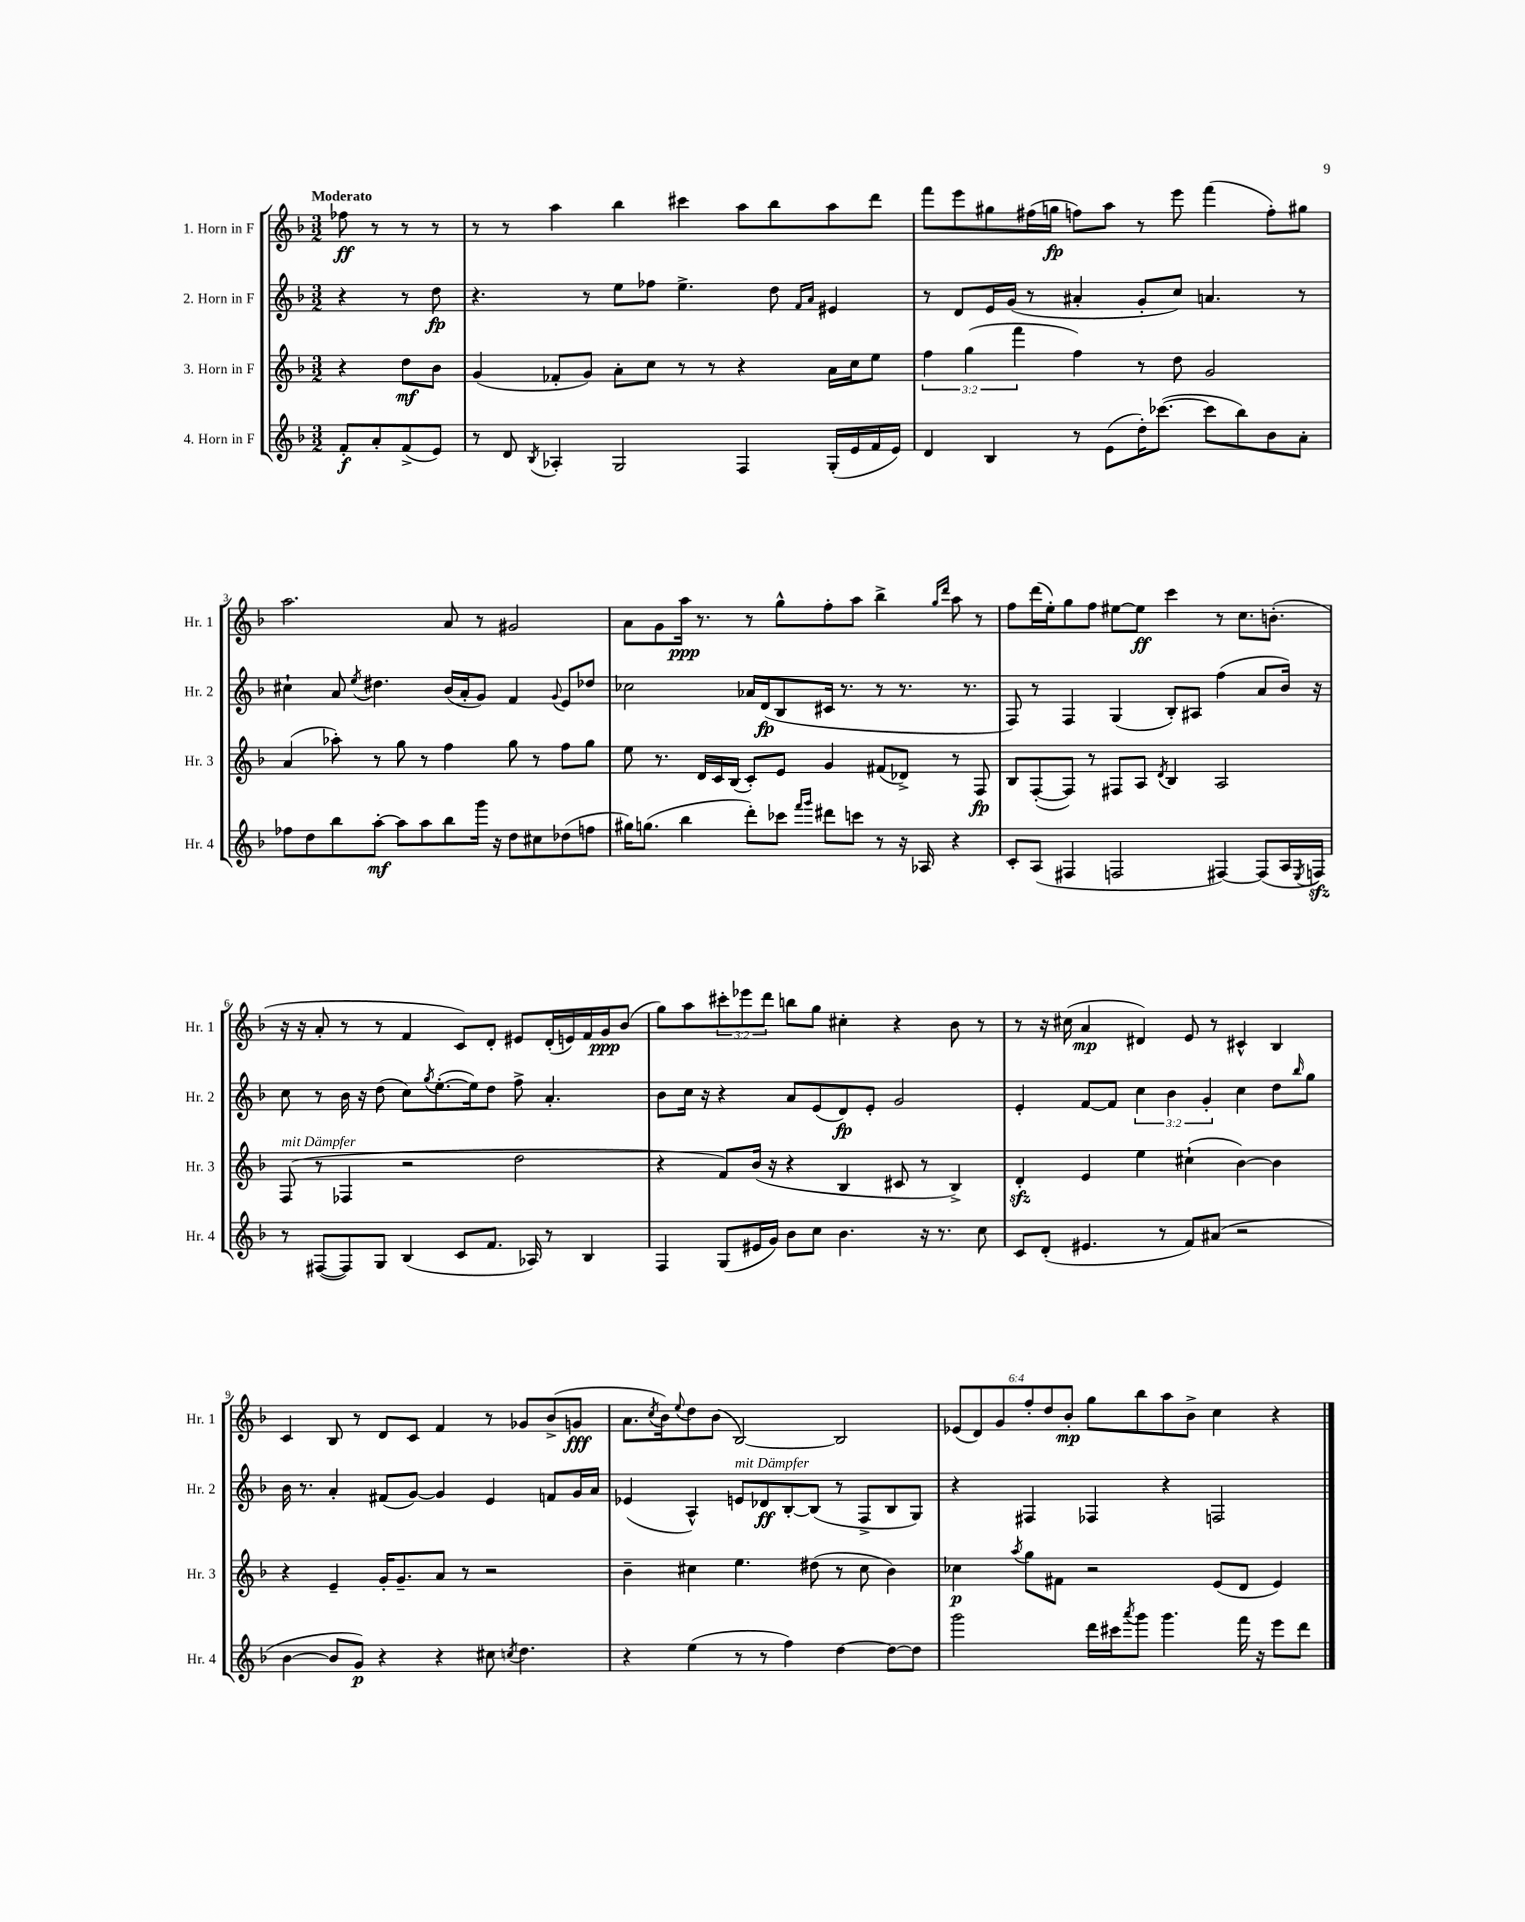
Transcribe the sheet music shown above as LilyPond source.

<<
\new StaffGroup <<
\new Staff = "s0" \with { instrumentName = "1. Horn in F" shortInstrumentName = "Hr. 1" } {
    \clef treble \key f \major \numericTimeSignature \time 3/2 \override Staff.TupletNumber.text = #tuplet-number::calc-fraction-text \partial 2 \tempo "Moderato"
    fes''8\ff r8 r8 r8 |
    r8 r8 a''4 bes''4 cis'''4 a''8 bes''8 a''8 d'''8 |
    f'''8 e'''8 gis''8 fis''16( g''16\fp f''8) a''8 r8 e'''8 f'''4( f''8-.) gis''8 |
    a''2. a'8 r8 gis'2 |
    a'8 g'8 a''16\ppp r8. r8 g''8-^ f''8-. a''8 bes''4-> \grace { g''16 d'''16 } a''8 r8 |
    f''8 d'''16( e''16-.) g''8 f''8 eis''8~ eis''8\ff c'''4 r8 c''8. b'8.-.( |
    r16 r16 a'8-. r8 r8 f'4 c'8) d'8-. eis'8 d'16-.( e'16) f'16 g'16\ppp bes'8( |
    g''8) a''8 \tuplet 3/2 { cis'''8-. ees'''8 d'''8 } b''8 g''8 cis''4-. r4 bes'8 r8 |
    r8 r16 cis''16( a'4\mp dis'4) e'8 r8 cis'4-^ bes4 |
    c'4 bes8 r8 d'8 c'8 f'4 r8 ges'8 bes'8->( g'8\fff |
    a'8. \acciaccatura { c''8 } bes'16) \appoggiatura { e''8 } d''8 bes'8( bes2~) bes2 |
    \tuplet 6/4 { ees'8( d'8) g'8 f''8-. d''8 bes'8-.\mp } g''8 bes''8 a''8 bes'8-> c''4 r4 \bar "|." |
}
\new Staff = "s1" \with { instrumentName = "2. Horn in F" shortInstrumentName = "Hr. 2" } {
    \clef treble \key f \major \numericTimeSignature \time 3/2 \override Staff.TupletNumber.text = #tuplet-number::calc-fraction-text \partial 2
    r4 r8 d''8\fp |
    r4. r8 e''8 fes''8 e''4.-> d''8 \grace { f'16 a'16 } eis'4 |
    r8 d'8 e'16 g'16( r8 ais'4-. g'8-. c''8) a'4. r8 |
    cis''4-! a'8 \acciaccatura { e''8 } dis''4. bes'16( a'16-. g'8) f'4 \appoggiatura { g'8 } e'8 des''8 |
    ces''2 aes'16 d'16\fp( bes8 cis'16 r8. r8 r8. r8. |
    f8) r8 f4 g4( bes8-.) ais8 f''4( a'8 bes'16) r16 |
    c''8 r8 bes'16 r16 d''8( c''8) \acciaccatura { g''8 } e''8.~-.( e''16) d''8 f''8-> a'4.-. |
    bes'8 c''16 r16 r4 a'8 e'8( d'8\fp) e'8-. g'2 |
    e'4-. f'8~ f'8 \tuplet 3/2 { c''4 bes'4 g'4-. } c''4 d''8 \grace { bes''16 } g''8 |
    bes'16 r8. a'4-. fis'8( g'8~) g'4 e'4 f'8 g'16 a'16 |
    ees'4( a4-^) e'8^\markup { \italic "mit Dämpfer" } des'8\ff bes8~-. bes8( r8 f8-> bes8 g8) |
    r4 fis4 fes4 r4 f2 \bar "|." |
}
\new Staff = "s2" \with { instrumentName = "3. Horn in F" shortInstrumentName = "Hr. 3" } {
    \clef treble \key f \major \numericTimeSignature \time 3/2 \override Staff.TupletNumber.text = #tuplet-number::calc-fraction-text \partial 2
    r4 d''8\mf bes'8 |
    g'4( fes'8-. g'8) a'8-. c''8 r8 r8 r4 a'16 c''16 e''8 |
    \tuplet 3/2 { f''4 g''4( f'''4 } f''4) r8 d''8 g'2 |
    a'4( aes''8-.) r8 g''8 r8 f''4 g''8 r8 f''8 g''8 |
    e''8 r8. d'16 c'16 bes16( c'8-.) e'8 g'4 fis'8( des'8->) r8 f8\fp |
    bes8 f8~-.( f8) r8 fis8 a8 \acciaccatura { d'8 } bes4 a2 |
    f8^\markup { \italic "mit Dämpfer" }( r8 fes4 r2 d''2 |
    r4 f'8) bes'16( r16 r4 bes4 cis'8 r8 bes4->) |
    d'4-.\sfz e'4 e''4 cis''4-!( bes'4~) bes'4 |
    r4 e'4-- g'16-. g'8.-- a'8 r8 r2 |
    bes'4-- cis''4 e''4. dis''8( r8 cis''8 bes'4) |
    ces''4\p \acciaccatura { a''8 } g''8 fis'8 r2 e'8( d'8 e'4) \bar "|." |
}
\new Staff = "s3" \with { instrumentName = "4. Horn in F" shortInstrumentName = "Hr. 4" } {
    \clef treble \key f \major \numericTimeSignature \time 3/2 \partial 2
    f'8-.\f a'8-. f'8->( e'8) |
    r8 d'8 \acciaccatura { bes8 } aes4-. g2 f4 g16-.( e'16 f'16 e'16) |
    d'4 bes4 r8 e'8( d''16-.) ces'''8.~( ces'''8 bes''8) bes'8 a'8-. |
    fes''8 d''8 bes''8 a''8~-.\mf a''8 a''8 bes''8 g'''16 r16 d''8 cis''8 des''8( f''8 |
    gis''16) g''8.( bes''4 d'''8-.) ces'''8 \grace { f'''16 g'''16 } dis'''8 c'''8 r8 r16 aes16 r4 |
    c'8-. a8( fis4 f2 fis4~) fis8( a16 \acciaccatura { e8 } f16\sfz) |
    r8 fis8~( fis8) g8 bes4( c'8 f'8. aes16) r8 bes4 |
    f4 g8( eis'16 g'16) bes'8 c''8 bes'4. r16 r8. c''8 |
    c'8 d'8-.( eis'4. r8 f'8) ais'8( r2 |
    bes'4~ bes'8 g'8\p) r4 r4 cis''8 \acciaccatura { c''8 } d''4. |
    r4 e''4( r8 r8 f''4) d''4~ d''8~ d''8 |
    g'''2 d'''16 cis'''16 \acciaccatura { a'''8 } g'''8 g'''4. f'''16 r16 e'''8 d'''8 \bar "|." |
}
>>
>>
